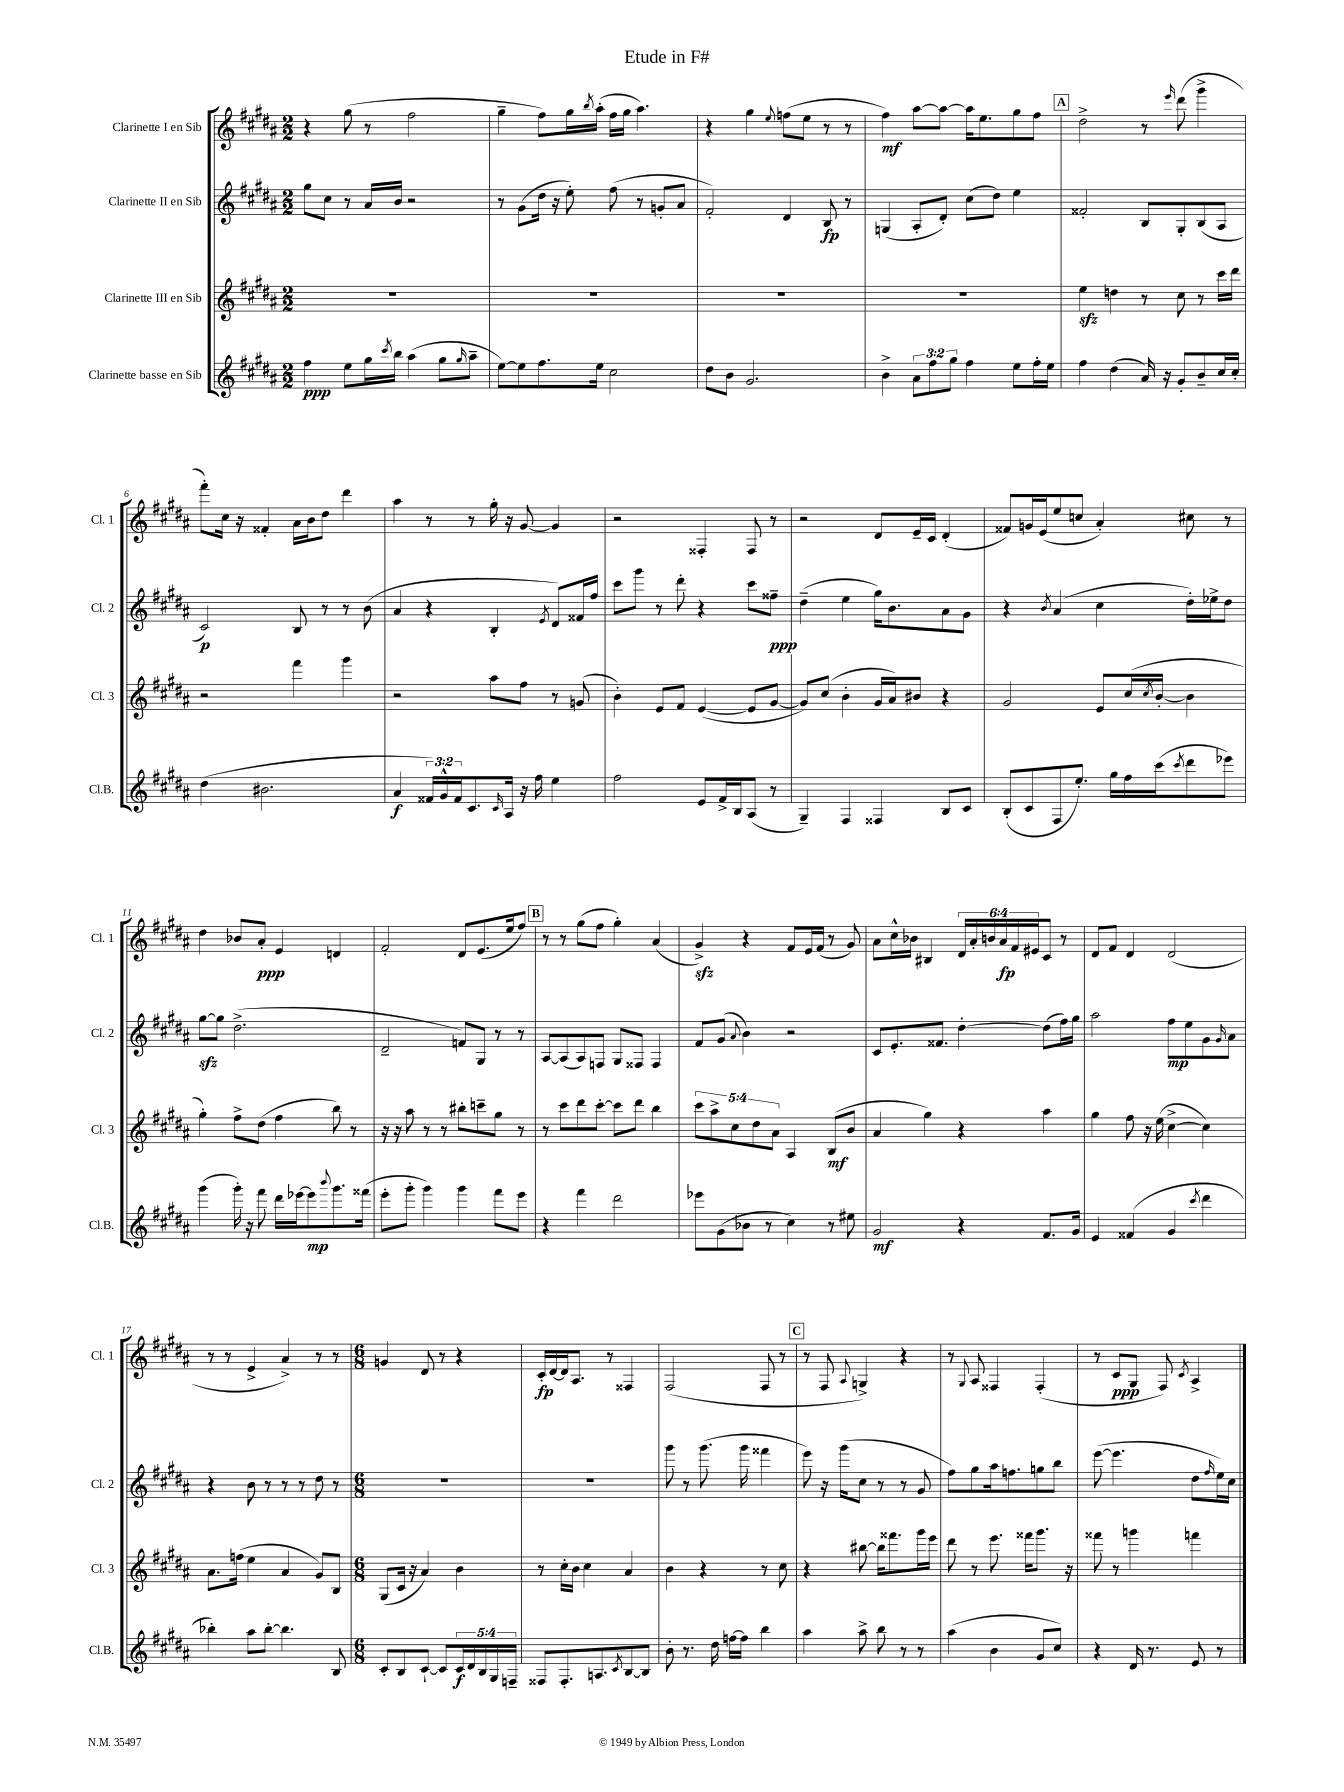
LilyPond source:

\header { title = "Etude in F#" }
<<
\new StaffGroup <<
\new Staff = "s0" \with { instrumentName = "Clarinette I en Sib" shortInstrumentName = "Cl. 1" } {
    \clef treble \key b \major \numericTimeSignature \time 2/2 \override Staff.TupletNumber.text = #tuplet-number::calc-fraction-text
    r4 gis''8( r8 fis''2 |
    gis''4-- fis''8) gis''16 \acciaccatura { b''8 } ais''16-.( fis''16 gis''16 ais''4.) |
    r4 gis''4 \appoggiatura { e''8 } f''8( e''8 r8 r8 |
    fis''4\mf) ais''8~ ais''8~ ais''16 e''8. gis''8 fis''8 |
    \mark \markup { \box "A" } dis''2-> r8 \grace { e'''16 } dis'''8( gis'''4-> |
    fis'''8-.) cis''16 r16 fisis'4-. ais'16 b'16 dis''8 dis'''4 |
    ais''4 r8 r8 gis''16-. r16 gis'8~ gis'4 |
    r2 fisis4-. fisis8 r8 |
    r2 dis'8 e'16-- cis'16 dis'4-.( |
    fisis'8) g'16 e'16( e''8 c''8 ais'4-.) cis''8 r8 |
    dis''4 bes'8 ais'8-.\ppp e'4 d'4 |
    fis'2-. dis'8 e'8.( e''16 fis''8) |
    \mark \markup { \box "B" } r8 r8 gis''8( fis''8 gis''4-.) ais'4( |
    gis'4->\sfz) r4 fis'8 e'16 fis'16( r8 gis'8) |
    ais'8 cis''16-^ bes'16 bis4 \tuplet 6/4 { dis'16 ais'16-. b'16 ais'16\fp fis'16 eis'16 } cis'8 r8 |
    dis'8 fis'8 dis'4 dis'2( |
    r8 r8 e'4-> ais'4->) r8 r8 |
    \numericTimeSignature \time 6/8 g'4 dis'8 r8 r4 |
    cis'16-.\fp dis'16~ dis'16 ais8. r8 fisis4 |
    fis2( fis8 r8 |
    \mark \markup { \box "C" } r8 fis8 \appoggiatura { ais8 } g4->) r4 |
    r8 \appoggiatura { gis8 } ais8 fisis4 fisis4-.( |
    r8 cis'8\ppp gis8 fis8) \acciaccatura { cis'8 } ais4-> \bar "|." |
}
\new Staff = "s1" \with { instrumentName = "Clarinette II en Sib" shortInstrumentName = "Cl. 2" } {
    \clef treble \key b \major \numericTimeSignature \time 2/2
    gis''8 cis''8 r8 ais'16 b'16 r2 |
    r8 gis'8( dis''16 r16 e''8-.) fis''8( r8 g'8-. ais'8 |
    fis'2-.) dis'4 b8\fp r8 |
    g4( ais8-. dis'8-.) cis''8( dis''8) e''4 |
    \mark \markup { \box "A" } fisis'2-. b8 gis8-. b8( ais8 |
    cis'2\p) b8 r8 r8 b'8( |
    ais'4 r4 b4-. \acciaccatura { e'8 } dis'8) fisis'16 fis''16 |
    cis'''8 gis'''8 r8 dis'''8-. r4 cis'''8 fisis''8--\ppp |
    dis''4--( e''4 gis''16) b'8. ais'8 gis'8 |
    r4 \acciaccatura { b'8 } ais'4( cis''4 dis''16-.) ees''16-> dis''8 |
    gis''8~\sfz gis''8 dis''2.->( |
    dis'2-- f'8) gis8 r8 r8 |
    \mark \markup { \box "B" } ais8~ ais8( ais8) f8 gis8 fisis8 fisis4 |
    fis'8 gis'8( \appoggiatura { ais'8 } b'4) r2 |
    cis'8 e'8.-. fisis'8. dis''4~-. dis''8( fis''16) gis''16 |
    ais''2 fis''8\mp e''8 gis'8 \grace { gis'16 } ais'8 |
    r4 b'8 r8 r8 r8 dis''8 r8 |
    \numericTimeSignature \time 6/8 R2. |
    R2. |
    gis'''8 r8 gis'''8.( gis'''16 fisis'''4 |
    \mark \markup { \box "C" } e'''8) r16 gis'''16( cis''8 r8 r8 gis'8 |
    fis''8) gis''8 ais''16 f''8. g''8 b''8 |
    e'''8~( e'''4. dis''8 \grace { fis''16 } e''16) cis''16 \bar "|." |
}
\new Staff = "s2" \with { instrumentName = "Clarinette III en Sib" shortInstrumentName = "Cl. 3" } {
    \clef treble \key b \major \numericTimeSignature \time 2/2 \override Staff.TupletNumber.text = #tuplet-number::calc-fraction-text
    R1 |
    R1 |
    R1 |
    R1 |
    \mark \markup { \box "A" } e''4\sfz d''4 r8 cis''8 r8 cis'''16 dis'''16 |
    r2 fis'''4 gis'''4 |
    r2 ais''8 fis''8 r8 g'8( |
    b'4-.) e'8 fis'8 e'4~( e'8 gis'8~ |
    gis'8) cis''8( b'4-. gis'16 ais'16) bis'8 r4 |
    gis'2 e'8 cis''16( \acciaccatura { cis''8 } b'16~-. b'4 |
    gis''4-.) fis''8-> dis''8( fis''4 b''8) r8 |
    r16 r16 ais''8 r8 r8 bis''8-. c'''8-- gis''8 r8 |
    \mark \markup { \box "B" } r8 cis'''8 dis'''8 cis'''8~-. cis'''8 dis'''8 b''4 |
    \tuplet 5/4 { cis'''8 ais''8-> cis''8 dis''8 ais'8 } ais4 b8\mf( b'8 |
    ais'4 gis''4) r4 ais''4 |
    gis''4 fis''8 r16 e''16( cis''4~-> cis''4) |
    ais'8. f''16( e''4 ais'4 gis'8) b8 |
    \numericTimeSignature \time 6/8 gis8( cis'16 r16 ais'4) b'4 |
    r8 cis''16-. b'16 cis''4 ais'4 |
    b'4 r4 r8 cis''8 |
    \mark \markup { \box "C" } r4 bis''8~ bis''16 fisis'''8. gis'''16 e'''16 |
    dis'''8 r8 e'''8. fisis'''16 gis'''8. r16 |
    fisis'''8 r8 g'''4 f'''4 \bar "|." |
}
\new Staff = "s3" \with { instrumentName = "Clarinette basse en Sib" shortInstrumentName = "Cl.B." } {
    \clef treble \key b \major \numericTimeSignature \time 2/2 \override Staff.TupletNumber.text = #tuplet-number::calc-fraction-text
    fis''4\ppp e''8 gis''16 \acciaccatura { cis'''8 } b''16 ais''4( gis''8 \grace { gis''16 } ais''8-- |
    e''8~) e''8 fis''8. e''16 cis''2 |
    dis''8 b'8 gis'2. |
    b'4-> \tuplet 3/2 { ais'8 fis''8 gis''8 } fis''4 e''8 fis''16-. e''16 |
    \mark \markup { \box "A" } fis''4 dis''4( ais'16) r16 gis'8-. b'8-- cis''16 cis''16-. |
    dis''4( bis'2. |
    ais'4\f \tuplet 3/2 { fisis'16) gis'16-^ fisis'16 } cis'8. \grace { cis'16 } ais16 r16 fis''16 e''4 |
    fis''2 e'8 fis'16-> b16 ais8( r8 |
    gis4--) fis4 fisis4 b8 cis'8 |
    b8-.( cis'8 fis8 e''8.-.) gis''16 fis''16 cis'''16( \acciaccatura { cis'''8 } dis'''8 ees'''8) |
    gis'''4( gis'''16-.) r16 fis'''8 dis'''16 ees'''16~ ees'''8\mp \appoggiatura { b'''8 } gis'''8. fisis'''16( |
    e'''8-. gis'''8-. gis'''4) gis'''4 fis'''8 e'''8 |
    \mark \markup { \box "B" } r4 fis'''4 dis'''2 |
    ees'''8 gis'8( bes'8 r8 cis''4) r8 eis''8 |
    gis'2\mf r4 fis'8. gis'16 |
    e'4 fisis'4( gis'4 \acciaccatura { cis'''8 } dis'''4 |
    bes''4-.) ais''8 bes''8~-. bes''4. b8 |
    \numericTimeSignature \time 6/8 cis'8-. b8 cis'8~-! cis'8 \tuplet 5/4 { cis'16\f dis'16 b16 gis16 f16-- } |
    fisis8 fisis8.-. a8. \acciaccatura { cis'8 } b8~ b8 |
    b'8-. r8. dis''16 f''16~ f''16 b''4 |
    \mark \markup { \box "C" } ais''4 ais''8-> b''8 r8 r8 |
    ais''4( b'4 gis'8 cis''8) |
    r4 dis'16 r8. e'8 r8 \bar "|." |
}
>>
>>
